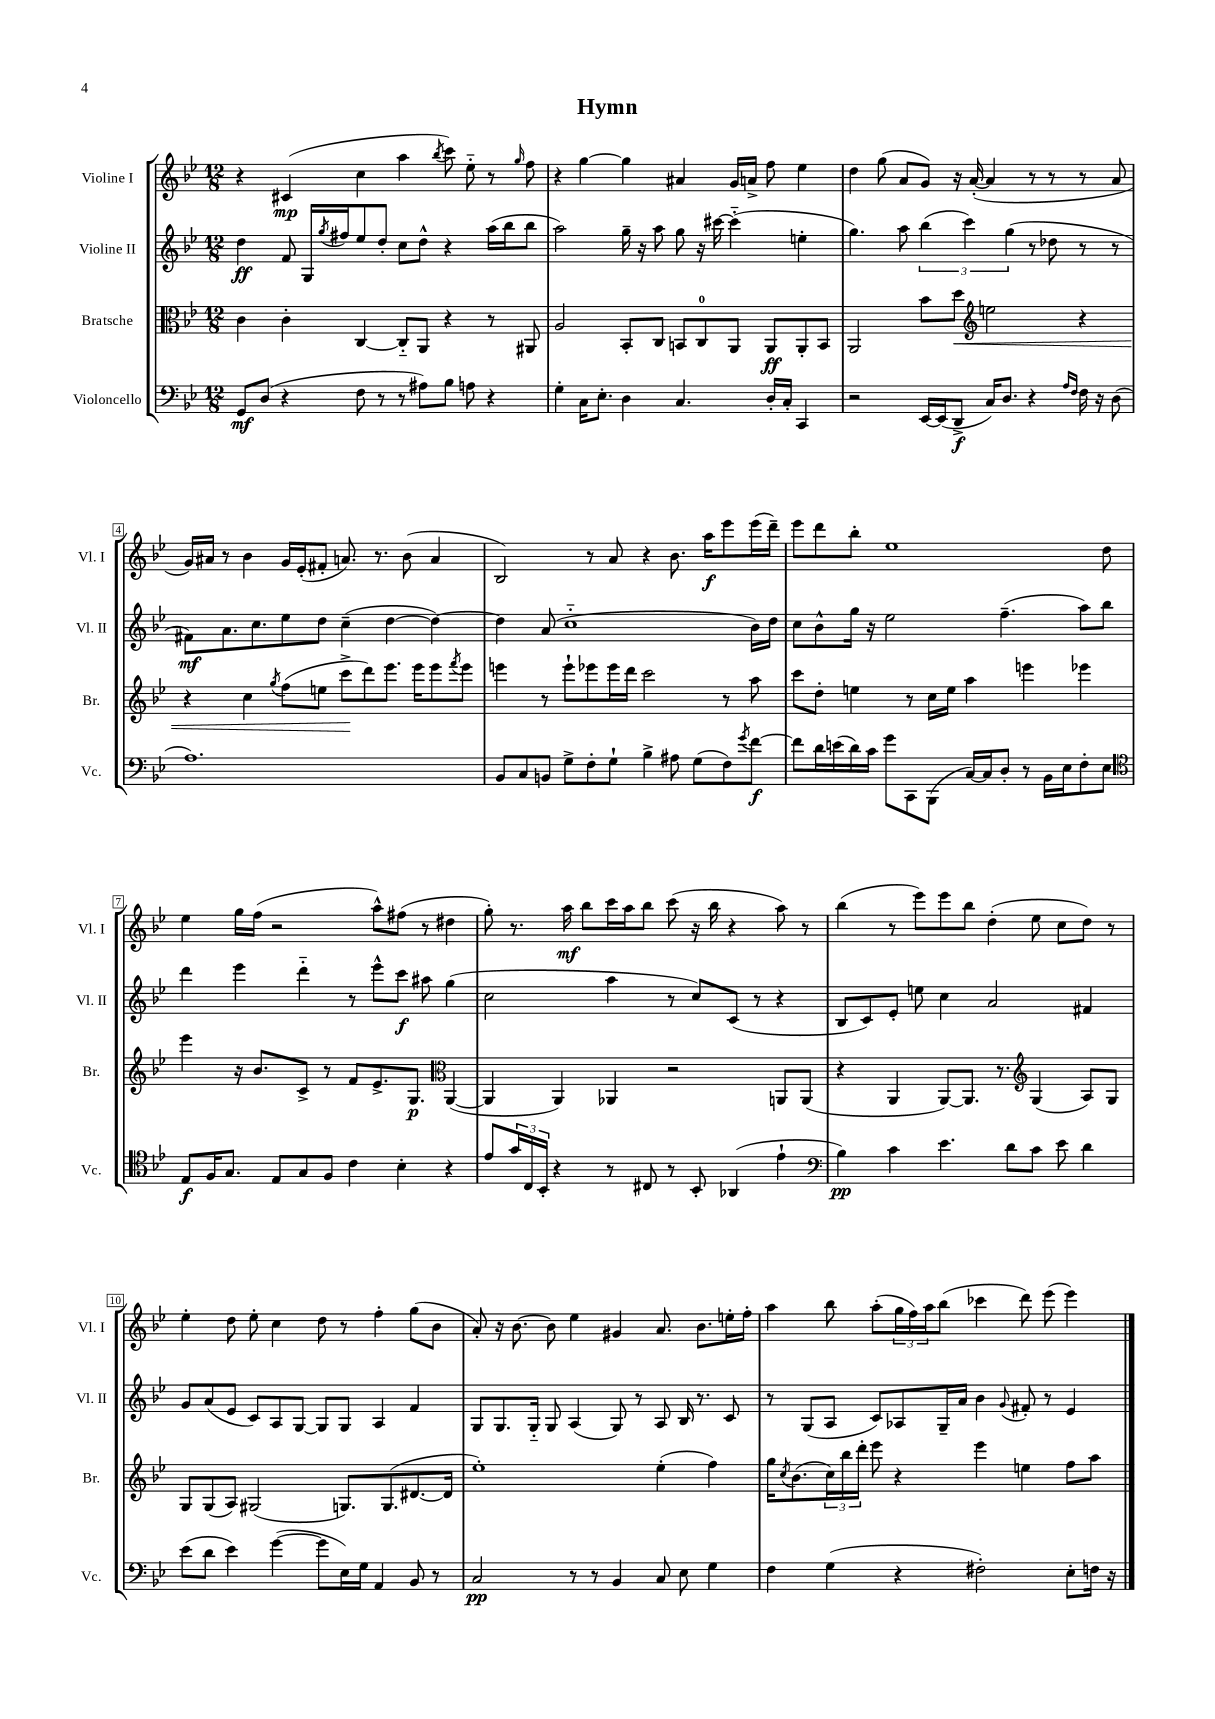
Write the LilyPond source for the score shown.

\header { title = "Hymn" }
<<
\new StaffGroup <<
\new Staff = "s0" \with { instrumentName = "Violine I" shortInstrumentName = "Vl. I" } {
    \clef treble \key bes \major \numericTimeSignature \time 12/8
    r4 cis'4\mp( c''4 a''4 \acciaccatura { bes''8 } c'''8) ees''8-_ r8 \grace { g''16 } f''8 |
    r4 g''4~ g''4 ais'4 g'16 a'16-> f''8 ees''4 |
    d''4 g''8( a'8 g'8) r16 a'16~-.( a'4 r8 r8 r8 a'8 |
    g'16) ais'16 r8 bes'4 g'16 ees'16-.( fis'8-. a'8.) r8. bes'8( a'4 |
    bes2) r8 a'8 r4 bes'8. a''16\f ees'''8 ees'''16( d'''16--) |
    ees'''8 d'''8 bes''8-. ees''1 d''8 |
    ees''4 g''16 f''16( r2 a''8-^) fis''8( r8 dis''4 |
    g''8-.) r8. a''16\mf bes''8 c'''16 a''16 bes''8 c'''8( r16 bes''16 r4 a''8) r8 |
    bes''4( r8 ees'''8) ees'''8 bes''8 d''4-.( ees''8 c''8 d''8) r8 |
    ees''4-. d''8 ees''8-. c''4 d''8 r8 f''4-. g''8( bes'8 |
    a'8-.) r16 bes'8.~ bes'8 ees''4 gis'4 a'8. bes'8. e''16-. f''16-. |
    a''4 bes''8 a''8-.( \tuplet 3/2 { g''16 f''16) a''16 } bes''8( ces'''4 d'''8) ees'''8( ees'''4) \bar "|." |
}
\new Staff = "s1" \with { instrumentName = "Violine II" shortInstrumentName = "Vl. II" } {
    \clef treble \key bes \major \numericTimeSignature \time 12/8
    d''4\ff f'8 g16 \acciaccatura { g''8 } fis''16 ees''8 d''8-. c''8 d''8-^ r4 a''16( bes''16 bes''8 |
    a''2) g''16-- r16 a''8 g''8 r16 cis'''16~ cis'''4-_( e''4-. |
    g''4.) a''8 \tuplet 3/2 { bes''4( c'''4) g''4( } r8 des''8 r8 r8 |
    fis'8\mf) a'8. c''8. ees''8 d''8 c''4--( d''4~ d''4~) |
    d''4 a'8( c''1-_ bes'16) d''16 |
    c''8 bes'8-^ g''16 r16 ees''2 f''4.--( a''8) bes''8 |
    d'''4 ees'''4 d'''4-_ r8 ees'''8-^ c'''8\f ais''8 g''4( |
    c''2 a''4 r8 c''8) c'8( r8 r4 |
    bes8 c'8) ees'8-. e''8 c''4 a'2 fis'4 |
    g'8 a'8( ees'8 c'8) a8 g8~ g8 g8 a4 f'4 |
    g8 g8. g16-_ g8 a4( g8) r8 a8 bes16 r8. c'8 |
    r8 g8( a8 c'8) aes8 g16-- a'16 bes'4 \appoggiatura { g'8 } fis'8-. r8 ees'4 \bar "|." |
}
\new Staff = "s2" \with { instrumentName = "Bratsche" shortInstrumentName = "Br." } {
    \clef alto \key bes \major \numericTimeSignature \time 12/8
    c'4 c'4-. c4~ c8-_ a,8 r4 r8 ais,8 |
    a2 bes,8-. c8 b,8 c8-0 a,8 a,8\ff a,8-. b,8 |
    a,2 bes'8 d''8\< \clef treble e''2 r4 |
    r4 c''4 \acciaccatura { g''8 } f''8( e''8 c'''8->\! d'''8) ees'''8. ees'''16 ees'''8 \acciaccatura { f'''8 } ees'''8 |
    e'''4 r8 e'''8-! ees'''8 ees'''16 d'''16 c'''2 r8 a''8 |
    c'''8 d''8-. e''4 r8 c''16 e''16 a''4 e'''4 ees'''4 |
    ees'''4 r16 bes'8. c'8-> r8 f'8 ees'8.-> g8.\p \clef alto a,4~( |
    a,4 a,4) aes,4 r2 a,8 a,8( |
    r4 a,4 a,8~) a,8. r8. \clef treble g4( a8) g8 |
    g8 g8( a8) gis2( g8.) g8.( dis'8.~ dis'16 |
    ees''1-.) ees''4-.( f''4) |
    g''16 \acciaccatura { c''8 } bes'8.( \tuplet 3/2 { c''16) bes''16 d'''16-. } ees'''8 r4 ees'''4 e''4 f''8 a''8 \bar "|." |
}
\new Staff = "s3" \with { instrumentName = "Violoncello" shortInstrumentName = "Vc." } {
    \clef bass \key bes \major \numericTimeSignature \time 12/8
    g,8\mf d8( r4 f8 r8 r8 ais8) bes8 a8 r4 |
    g4-. c16 ees8.-. d4 c4. d16-. c16-. c,4 |
    r2 ees,16~ ees,16( d,8->\f c16) d8. r4 \grace { a16 f16 } f16 r16 d8( |
    a1.) |
    bes,8 c8 b,8 g8-> f8-. g8-! bes4-> ais8 g8( f8) \acciaccatura { g'8 } f'8~\f |
    f'8 d'16 e'16( d'16) c'16 g'8 c,8 bes,,8( c16~) c16 d8-. r8 bes,16 ees16 f8-. ees8 |
    \clef tenor ees8\f f16 g8. ees8 g8 f8 c'4 bes4-. r4 |
    ees'8 \tuplet 3/2 { g'16 c16 bes,16-. } r4 r8 cis8 r8 bes,8-. aes,4( ees'4-! |
    \clef bass bes4\pp) c'4 ees'4. d'8 c'8 ees'8 d'4 |
    ees'8( d'8 ees'4) g'4~( g'8 ees16) g16 a,4 bes,8 r8 |
    c2\pp r8 r8 bes,4 c8 ees8 g4 |
    f4 g4( r4 fis2-.) ees8-. f16 r16 \bar "|." |
}
>>
>>
\layout { \context { \Score \override BarNumber.stencil = #(make-stencil-boxer 0.1 0.3 ly:text-interface::print) } }
